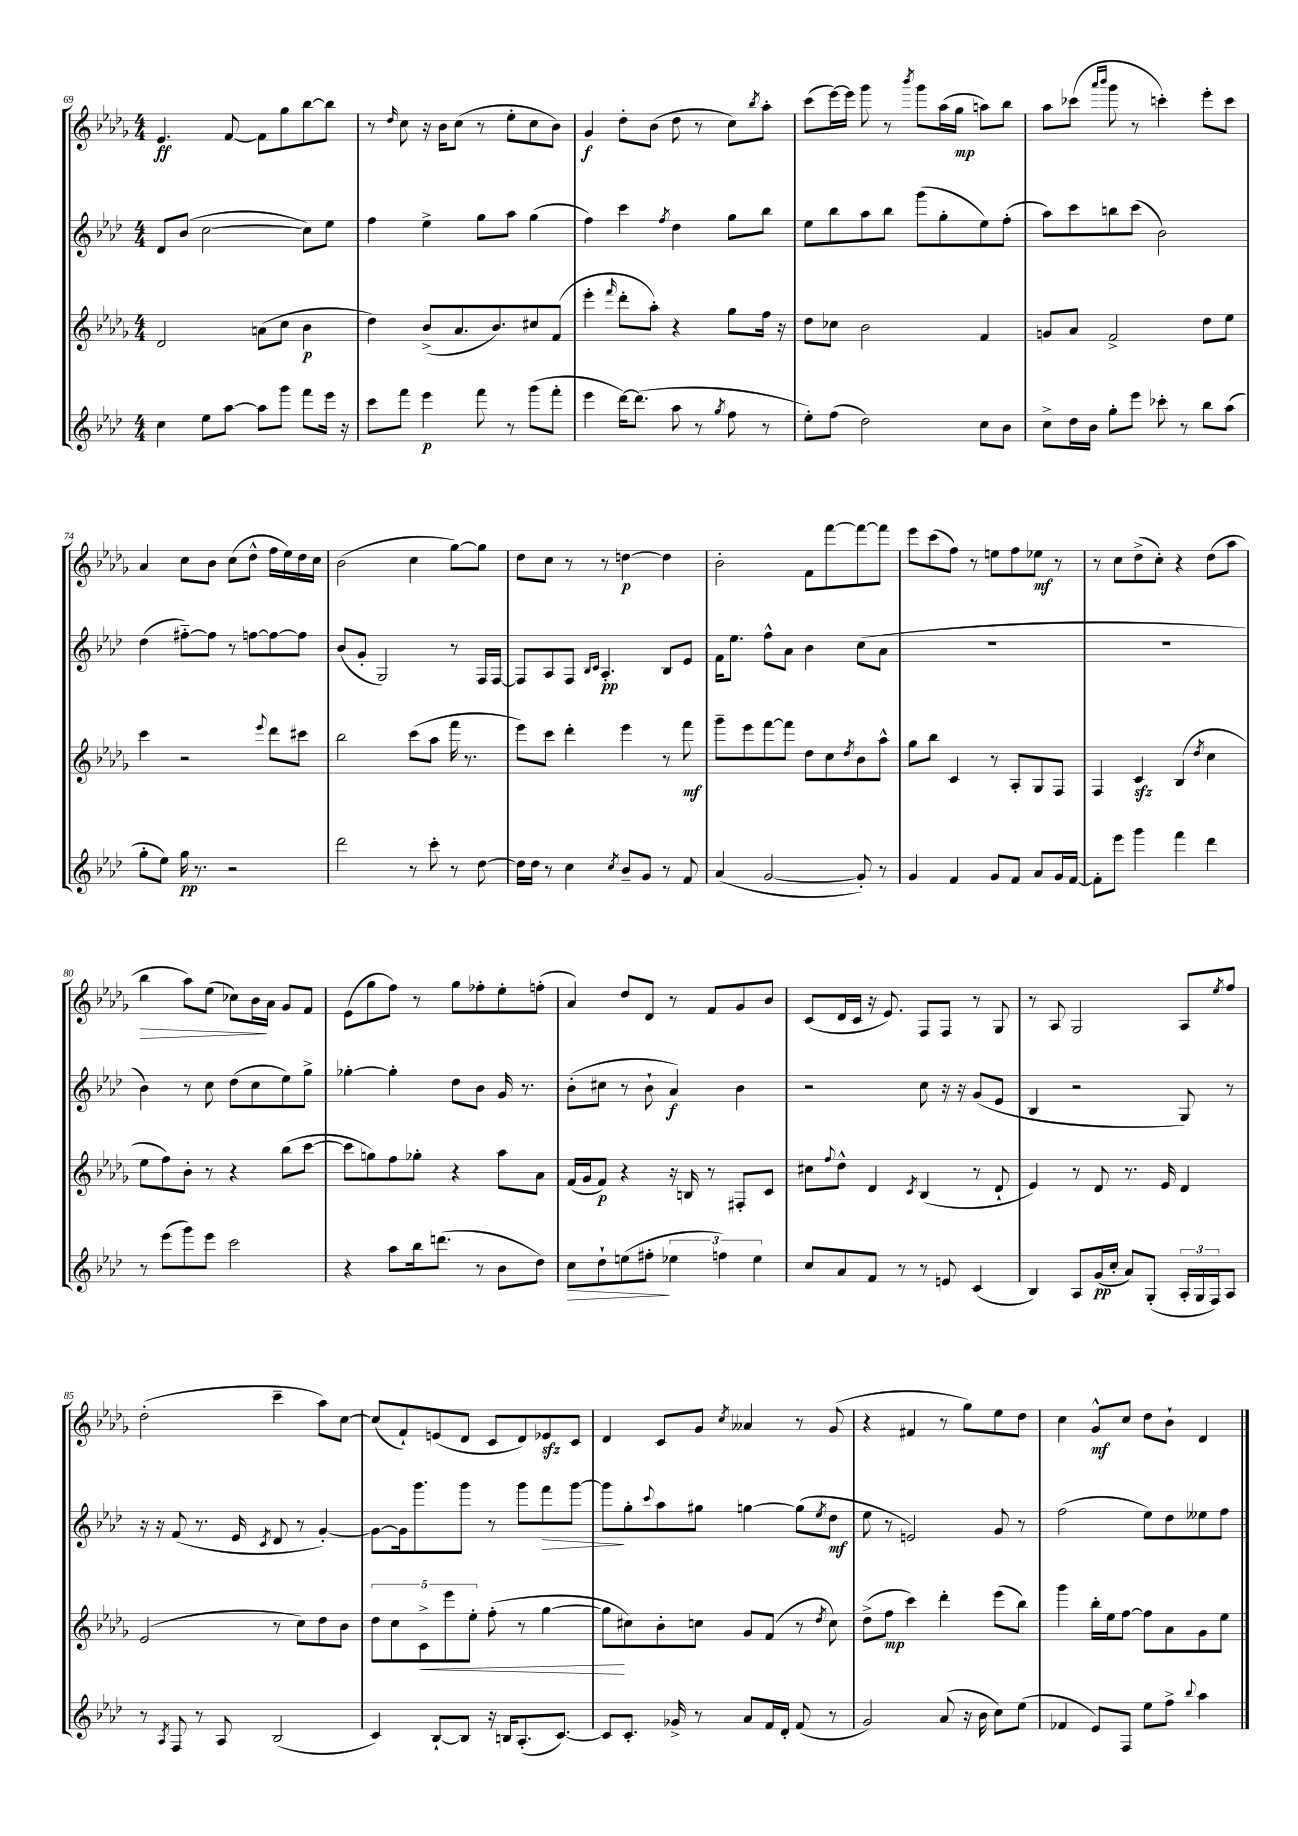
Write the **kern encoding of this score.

**kern	**kern	**kern	**kern
*staff4	*staff3	*staff2	*staff1
*clefG2	*clefG2	*clefG2	*clefG2
*k[b-e-a-d-]	*k[b-e-a-d-g-]	*k[b-e-a-d-]	*k[b-e-a-d-g-]
*M4/4	*M4/4	*M4/4	*M4/4
4cc\	2d-/	8d-/L	4.e-/
.	.	(8b-/J	.
8ee-\L	.	[2cc\	.
[8aa-\J	.	.	[8f/
8aa-\]L	(8a\L	.	8f\]L
8ggg\J	8cc\J	.	8gg-\
8fff\L	4b-\	8cc\]L)	[8bb-\
16eee-\Jk	.	8ee-\J	8bb-\]J
16r	.	.	.
=	=	=	=
8ccc\L	4dd-\)	4ff\	8r
.	.	.	16qqdd-/
8fff\J	.	.	8cc\
4eee-\	(8b-^/L	4ee-^\	16r
.	.	.	16b-\LK
.	8.a-/	.	(8cc\J
8fff\	.	8gg\L	8r
.	8.b-/)	.	.
8r	.	8aa-\J	8ee-'\L
(8ggg\L	8cc#/	(4gg\	8cc\
8fff'\J	(8f/J	.	8b-\J)
=	=	=	=
4eee-\	4eee-'\	4ff\)	4g-/
.	16qqfff/	.	.
[16ddd-\LK)	8ddd-'\L	4ccc\	8dd-'\L
(8.ddd-\]J	.	.	.
.	8aa-'\J)	.	(8b-\J
.	.	8qff/	.
8aa-\	4r	4dd-\	8dd-\
8r	.	.	8r
8qgg/	.	.	.
8ff\	8gg-\L	8gg\L	8cc\L)
.	.	.	8qbb-/
8r	16ff\Jk	8bb-\J	8aa-'\J
.	16r	.	.
=	=	=	=
8ee-'\L)	8dd-\L	8ee-\L	(8ccc\L
(8ff\J	8cc-\J	8bb-\	[16eee-\L)
.	.	.	16eee-\]JJ
2dd-\)	2b-\	8aa-\	8ggg-\
.	.	8bb-\J	8r
.	.	.	8qbbb-/
.	.	(8ggg\L	8ggg-\L
.	.	8gg'\	(16aa-\L
.	.	.	16gg-\JJ
8cc\L	4f/	8ee-\)	8aa\L)
8b-\J	.	(8ff'\J	8bb-\J
=	=	=	=
8cc^\L	8g/L	8aa-\L)	8aa-\L
16dd-\L	8a-/J	8ccc\	(8ccc-\J
16b-\JJ	.	.	.
.	.	.	16qqaaa-/LL
.	.	.	16qqbbb-/JJ
8gg'\L	2f^/	8bb\	8ggg-\
8eee-\J	.	(8ccc\J	8r
8ccc-'\	.	2b-\)	4ccc'\)
8r	.	.	.
8bb-\L	8dd-\L	.	8eee-'\L
(8aa-\J	8ee-\J	.	8ccc\J
=	=	=	=
8gg'\L	4ccc\	(4dd-\	4a-/
8ee-\J)	.	.	.
16gg\	2r	[8ff#'~\L)	8cc\L
8.r	.	.	.
.	.	8ff#\]J	8b-\J
2r	.	8r	(8cc\L
.	.	[8ff\L	8dd-^^\J
.	8qqeee-/	.	.
.	8ddd-\L	8ff\_	16ff\LL
.	.	.	16ee-\)
.	8ccc#\J	8ff\]J	16dd-\
.	.	.	16cc\JJ
=	=	=	=
2ddd-\	2bb-\	(8b-/L	(2b-\
.	.	8g'/J	.
.	.	2G/)	.
8r	(8ccc\L	.	4cc\
8ccc'\	8aa-\J	.	.
8r	16fff\	8r	[8gg-\L)
.	8.r	.	.
[8dd-\	.	16F/LL	8gg-\]J
.	.	[16F/JJ	.
=	=	=	=
16dd-\]LL	8eee-\L)	8F/]L	8dd-\L
16dd-\JJ	.	.	.
8r	8ccc\J	8A-/	8cc\J
4cc\	4ddd-'\	8F/J	8r
.	.	16qqB-/LL	.
.	.	16qqc/JJ	.
.	.	4.A-'/	8r
8qcc/	.	.	.
8b-~/L	4eee-\	.	[4dd\
8g/J	.	.	.
8r	8r	8B-/L	4dd\]
8f/	8fff\	8e-/J	.
=	=	=	=
(4a-/	8ggg-~\L	16f\LK	2b-'\
.	.	8.ee-\J	.
.	8eee-\	.	.
[2g/	[8fff\	8ff^^\L	.
.	8fff\]J	8a-\J	.
.	8dd-\L	4b-\	8f\L
.	8cc\	.	[8fff\
.	8qdd-/	.	.
8g'/])	8b-\	(8cc\L	8fff\_
8r	8aa-^^\J	8a-\J	8fff\]J
=	=	=	=
4g/	8gg-\L	1r	8eee-\L
.	8bb-\J	.	(8ccc\
4f/	4c/	.	8ff\J)
.	.	.	8r
8g/L	8r	.	8ee\L
8f/J	8A-'/L	.	8ff\
8a-/L	8G-/	.	8ee-\J
16g/L	8F/J	.	8r
[16f/JJ	.	.	.
=	=	=	=
8f'\]L	4F/	1r	8r
8eee-\J	.	.	8cc\L
4ggg\	4c/	.	(8dd-^\
.	.	.	8cc'\J)
4fff\	(4B-/	.	4r
.	8qdd-/	.	.
4ddd-\	4cc\	.	(8dd-\L
.	.	.	8aa-\J
=	=	=	=
8r	8ee-\L	4b-\)	4bb-\
(8eee-\L	8ff\)	.	.
8ggg\)	8b-'\J	8r	8aa-\L)
8eee-\J	8r	8cc\	(8ee-\J
2ccc\	4r	(8dd-\L	8cc-\L)
.	.	8cc\	16b-\L
.	.	.	16a-\JJ
.	(8bb-\L	8ee-\)	8g-/L
.	[8ccc\J	8gg^\J	8f/J
=	=	=	=
4r	8ccc\]L	[4gg-'\	(8e-\L
.	8gg\)	.	8gg-\
8aa-\L	8ff\	4gg-'\]	8ff\J)
16bb-\k	8gg-'\J	.	8r
(8.ddd\J	.	.	.
.	4r	8dd-\L	8gg-\L
8r	.	8b-\J	8ff-'\
8b-\L	8aa-\L	16g/	8ee-'\
.	.	8.r	.
8dd-\J)	8a-\J	.	(8ff'\J
=	=	=	=
8cc\L	(16f/LL	(8b-'\L	4a-/)
.	16g-/J	.	.
8dd-`\	8f/J)	8cc#\J	.
(8ee\	4r	8r	8dd-/L
8ff#'\J	.	8b-`\	8d-/J
6ee-\	16r	4a-/)	8r
.	16B/	.	.
.	8r	.	8f/L
6ff\)	.	.	.
.	8F#'/L	4b-\	8g-/
6ee-\	.	.	.
.	8c/J	.	8b-/J
=	=	=	=
8cc/L	8cc#\L	2r	(8c/L
.	8qqff/	.	.
8a-/	8dd-^^\J	.	16d-/L
.	.	.	16c/JJ
8f/J	4d-/	.	16r
.	.	.	8.e-/)
8r	.	.	.
.	8qc/	.	.
8r	(4B-/	8cc\	8F/L
8e/	.	16r	8F/J
.	.	16r	.
(4c/	8r	(8g/L	8r
.	8d-`/	8e-/J	8G-/
=	=	=	=
4B-/)	4e-/)	4B-/	8r
.	.	.	8A-/
8A-/L	8r	2r	2G-/
(16g/L	8d-/	.	.
16cc'/JJ	.	.	.
8a-/L)	8.r	.	.
(8G'/J	.	.	.
.	16e-/	.	.
24A-'/LL	4d-/	8G/)	8A-/L
24G/	.	.	.
24F/J)	.	.	.
.	.	.	8qee-/
8A-/J	.	8r	8ff/J
=	=	=	=
8r	(2e-/	16r	(2dd-'\
.	.	16r	.
8qA-/	.	.	.
8F/	.	(8f/	.
8r	.	8.r	.
8A-/	.	.	.
.	.	16e-/	.
.	.	8qc/	.
(2B-/	8r	8d-/	4ccc~\
.	8cc\L)	8r	.
.	8dd-\	[4g'/)	8aa-\L)
.	8b-\J	.	[8cc\J
=	=	=	=
4c/)	10dd-\L	8g\_L	(8cc/]L
.	10cc\	.	.
.	.	16g\]k	8f`/)
.	.	8.ggg\	.
.	10c^\	.	.
[8B-`/L	.	.	(8e/
.	10eee-\	.	.
8B-/]J	.	8ggg\J	8d-/J
.	10ee-'\J	.	.
16r	(8ff'\	8r	8c/L
16B/LK	.	.	.
(8.A-'/	8r	8ggg\L	8d-/)
.	[4gg-\	8fff\	8e-/
[8.c/J)	.	.	.
.	.	[8ggg\J	8c/J
=	=	=	=
8c/]L	8gg-\]L	8ggg\]L	4d-/
8.c'/J	8cc#\)	8gg'\	.
.	.	8qqccc/	.
.	8b-'\	8aa-\	8c/L
16g-^/	.	.	.
8r	8cc\J	8gg#\J	8g-/J
.	.	.	8qcc/
8a-/L	8g-/L	[4gg\	4a--/
16f/L	(8f/J	.	.
16d-'/JJ	.	.	.
(8f/	8r	(8gg\]L	8r
.	8qdd-/	8qee-/	.
8r	8cc\)	8dd-\J	(8g-/
=	=	=	=
2g/)	(8dd-^\L	8ee-\	4r
.	8ff\J	8r	.
.	4ccc\)	2e/)	4f#/
(8a-/	4ddd-'\	.	8r
16r	.	.	8gg-\L)
16b-\	.	.	.
8cc\L)	(8eee-\L	8g/	8ee-\
(8ee-\J	8bb-\J)	8r	8dd-\J
=	=	=	=
4f-/	4ggg-\	(2ff\	4cc\
8e-/L)	16bb-'\LL	.	8g-^^/L
.	16ee-\J	.	.
8F/J	[8ff\J	.	8cc/J
8ee-\L	8ff\]L	8ee-\L)	8dd-\L
8ff^\J	8a-\	8dd-\	8b-`\J
8qqbb-/	.	.	.
4aa-\	8g-\	8ee--\	4d-/
.	8ee-\J	8ff\J	.
==	==	==	==
*-	*-	*-	*-
